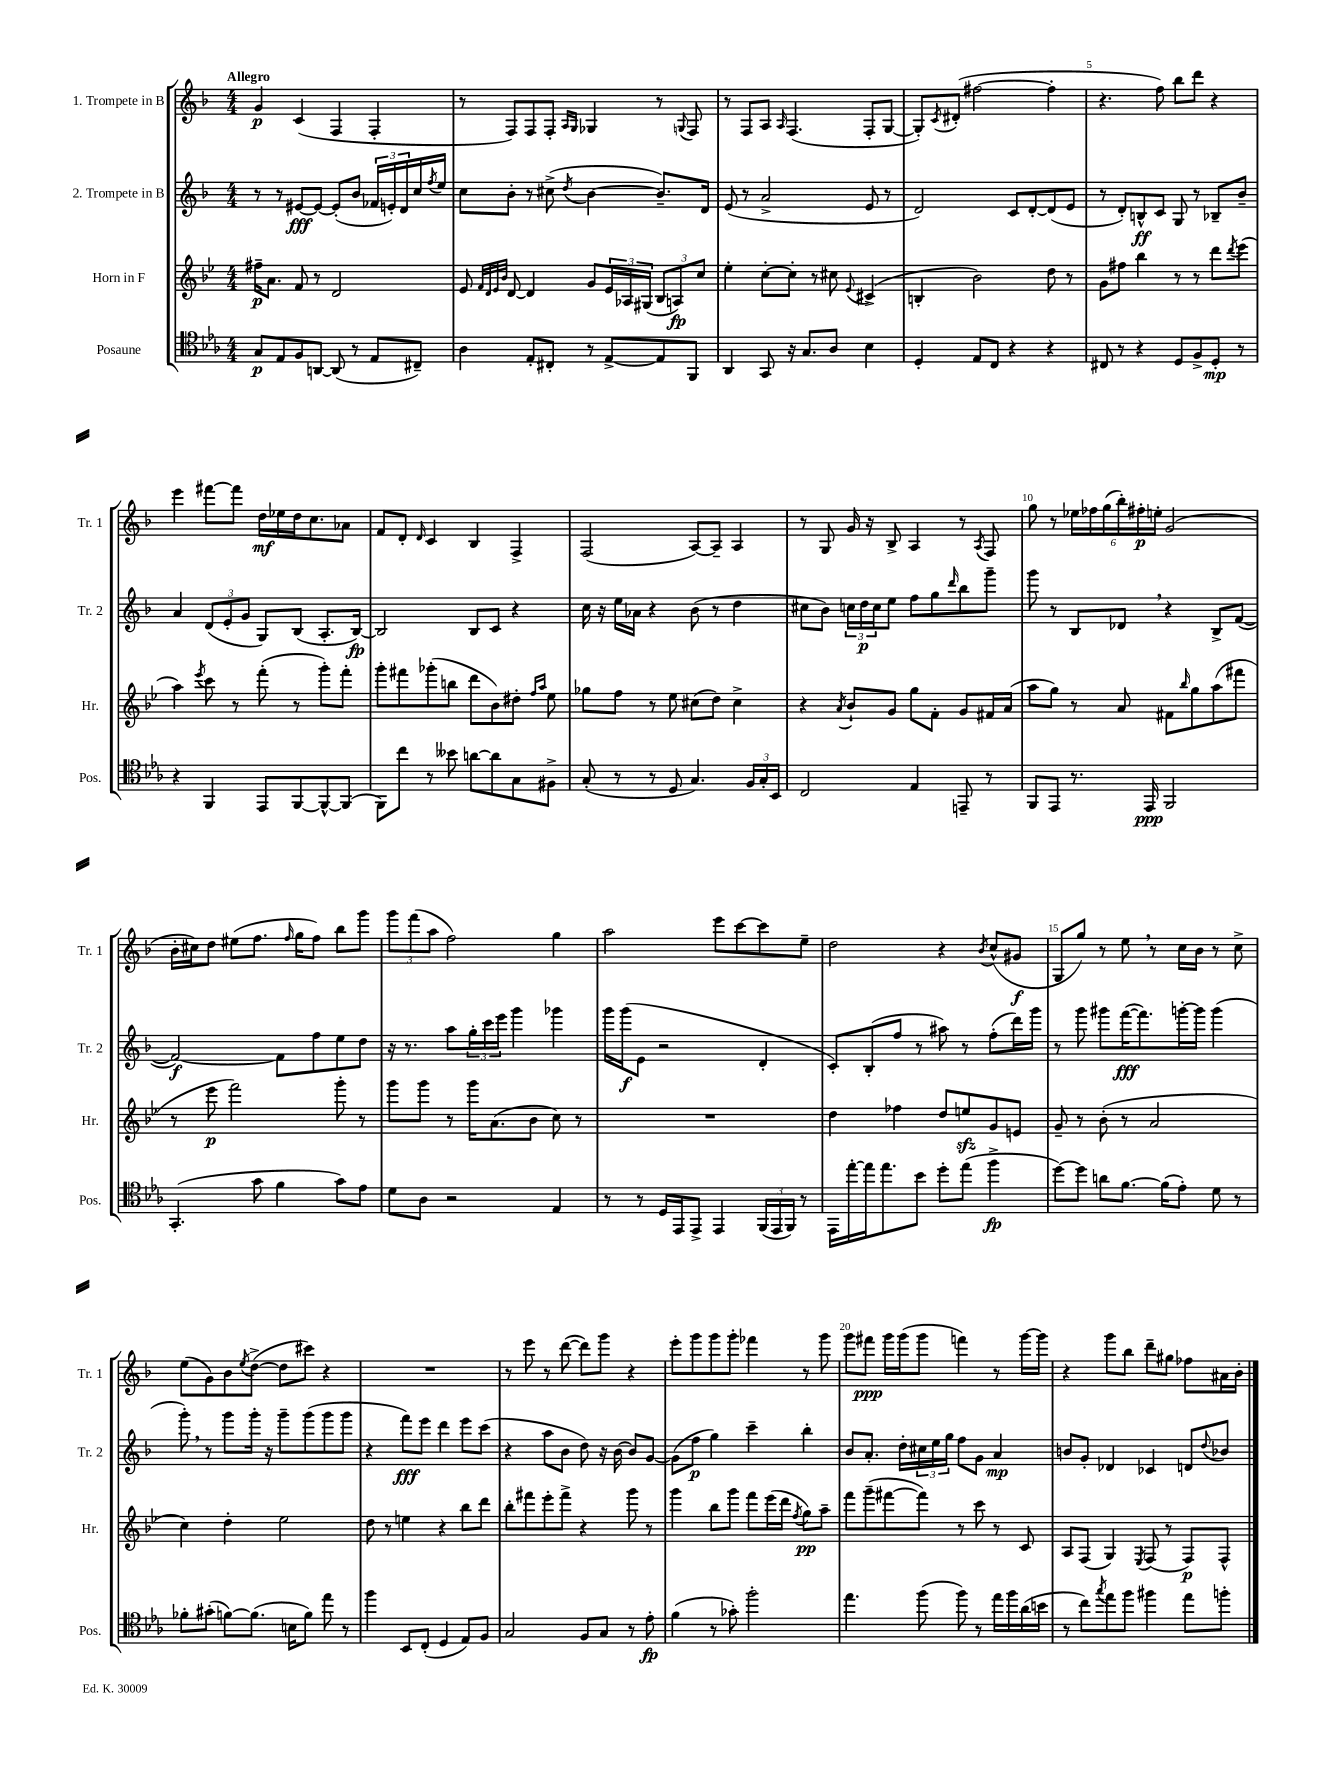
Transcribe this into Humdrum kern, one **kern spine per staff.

**kern	**dynam	**kern	**dynam	**kern	**dynam	**kern	**dynam
*part4	*part4	*part3	*part3	*part2	*part2	*part1	*part1
*staff4	*staff4	*staff3	*staff3	*staff2	*staff2	*staff1	*staff1
*I"Posaune	*	*I"Horn in F	*	*I"2. Trompete in B	*	*I"1. Trompete in B	*
*I'Pos.	*	*I'Hr.	*	*I'Tr. 2	*	*I'Tr. 1	*
*clefC4	*	*clefG2	*	*clefG2	*	*clefG2	*
*k[b-e-a-]	*	*k[b-e-]	*	*k[b-]	*	*k[b-]	*
*M4/4	*	*M4/4	*	*M4/4	*	*M4/4	*
=1	=1	=1	=1	=1	=1	=1	=1
!	!	!	!	!	!	!LO:TX:a:B:t=Allegro	!
8G/L	p	16ff#X~\KL	p	8r	.	4g/	p
.	.	8.a\J	.	.	.	.	.
8E-/	.	.	.	8r	.	.	.
8F/	.	8f/	.	[8e#X/L	fff	(4c/	.
[8AAn/J	.	8r	.	8e#/J_	.	.	.
(8AA/]	.	2d/	.	(8e#'/L]	.	4F/	.
8r	.	.	.	8b-/J	.	.	.
8E-/L	.	.	.	24f-X/LL	.	4F'/	.
.	.	.	.	24en'/)	.	.	.
.	.	.	.	24d/	.	.	.
8C#X~/J)	.	.	.	16cc/	.	.	.
.	.	.	.	8qff/	.	.	.
.	.	.	.	16ee/JJ	.	.	.
=2	=2	=2	=2	=2	=2	=2	=2
4A-\	.	8e-/	.	8cc\L	.	8r	.
.	.	32qqf/LLL	.	.	.	.	.
.	.	32qqd/	.	.	.	.	.
.	.	32qqe-/	.	.	.	.	.
.	.	32qqb-/JJJ	.	.	.	.	.
.	.	[8d/	.	8b-'\J	.	8F/L)	.
8E-'/L	.	4d/]	.	8r	.	8F/	.
8C#X'/J	.	.	.	(8cc#X^\	.	8F'/J	.
.	.	.	.	.	.	16qqA/LL	.
.	.	.	.	8qdd/	.	16qqG/JJ	.
8r	.	8g/L	.	[4b-\	.	4G-X/	.
[8E-^/L	.	24e-/L	.	.	.	.	.
.	.	24A-X/	.	.	.	.	.
.	.	(24G#X/JJ	.	.	.	.	.
8E-/]	.	12B-/L	.	8.b-~/L])	.	8r	.
.	.	12An/)	fp	.	.	.	.
.	.	.	.	.	.	8qqGn/	.
8FF/J	.	.	.	.	.	8F/	.
.	.	12cc/J	.	.	.	.	.
.	.	.	.	16d/Jk	.	.	.
=3	=3	=3	=3	=3	=3	=3	=3
4AA-/	.	4ee-'\	.	(8e/	.	8r	.
.	.	.	.	8r	.	8F/L	.
8GG/	.	[8cc'\L	.	2a^/	.	8A/J	.
.	.	.	.	.	.	16qqA/	.
16r	.	8cc'\J]	.	.	.	(4.F/	.
8.G/L	.	.	.	.	.	.	.
.	.	8r	.	.	.	.	.
8A-/J	.	8cc#X\	.	.	.	.	.
.	.	8qqe-/	.	.	.	.	.
4B-\	.	(4c#X^/	.	8e/	.	8F'/L	.
.	.	.	.	8r	.	[8G/J	.
=4	=4	=4	=4	=4	=4	=4	=4
4D'/	.	4Bn'/	.	2d/)	.	8G'/L])	.
.	.	.	.	.	.	8qc/	.
.	.	.	.	.	.	(8d#X'/J	.
8E-/L	.	2b-\)	.	.	.	[2ff#X\	.
8C/J	.	.	.	.	.	.	.
4r	.	.	.	8c/L	.	.	.
.	.	.	.	[8d'/	.	.	.
4r	.	8dd\	.	(8d/]	.	4ff#'\]	.
.	.	8r	.	8e/J	.	.	.
=5	=5	=5	=5	=5	=5	=5	=5
8C#X/	.	8g\L	.	8r	.	4.r	.
8r	.	8ff#X\J	.	8d'/L)	.	.	.
4r	.	4bb-\	.	8Bn^^/	ff	.	.
.	.	.	.	8c/J	.	8ff\)	.
8D/L	.	8r	.	8G/	.	8bb-\L	.
8F^/	.	8r	.	8r	.	8ddd\J	.
8D'/J	mp	8ddd\L	.	8B-X~/L	.	4r	.
.	.	8qddd/	.	.	.	.	.
8r	.	(8eee-\J	.	8b-~/J	.	.	.
!!LO:LB:g=z
=6	=6	=6	=6	=6	=6	=6	=6
4r	.	4aa\)	.	4a/	.	4eee\	.
.	.	8qeee-/	.	.	.	.	.
4FF/	.	8ccc\	.	(12d/L	.	[8fff#X\L	.
.	.	.	.	12e'/	.	.	.
.	.	8r	.	.	.	8fff#\J]	.
.	.	.	.	12g/J	.	.	.
8EE-/L	.	(8fff'\	.	8G/L)	.	16dd\LL	mf
.	.	.	.	.	.	16ee-X\	.
[8FF/	.	8r	.	(8B-/J	.	16dd\J	.
.	.	.	.	.	.	8.cc\	.
8FF^^/_	.	8ggg'\L)	.	8.A'/L	.	.	.
(8FF/J]	.	8fff'\J	.	.	.	8a-X\J	.
.	.	.	.	[16B-/Jk)	fp	.	.
=7	=7	=7	=7	=7	=7	=7	=7
8FF\L)	.	8ggg'\L	.	2B-/]	.	8f/L	.
8cc\J	.	8fff#X\	.	.	.	8d'/J	.
.	.	.	.	.	.	16qqd/	.
8r	.	(8ggg-X'\	.	.	.	4c/	.
8b--X\	.	8bbn\J	.	.	.	.	.
[8an\L	.	8ddd\L	.	8B-/L	.	4B-/	.
8a\]	.	8b-\)	.	8c/J	.	.	.
8G\	.	8dd#X'\J	.	4r	.	4F^/	.
.	.	16qqff/LL	.	.	.	.	.
.	.	16qqaa/JJ	.	.	.	.	.
8F#X^\J	.	8ee-\	.	.	.	.	.
=8	=8	=8	=8	=8	=8	=8	=8
(8G'/	.	8gg-X\L	.	16cc\	.	(2F/	.
.	.	.	.	16r	.	.	.
8r	.	8ff\J	.	16ee\LL	.	.	.
.	.	.	.	16a-X\JJ	.	.	.
8r	.	8r	.	4r	.	.	.
8D/	.	8ee-\	.	.	.	.	.
4.G/)	.	(8cc#X\L	.	(8b-\	.	[8A/L)	.
.	.	8dd\J)	.	8r	.	8A~/J]	.
.	.	4cc#^\	.	4dd\	.	4A/	.
24F/LL	.	.	.	.	.	.	.
24G'/	.	.	.	.	.	.	.
24BB-/JJ	.	.	.	.	.	.	.
=9	=9	=9	=9	=9	=9	=9	=9
2C/	.	4r	.	8cc#X\L	.	8r	.
.	.	.	.	8b-\J)	.	8G/	.
.	.	8qa/	.	.	.	.	.
.	.	8b-`/L	.	24ccn\LL	.	16g/	.
.	.	.	.	24dd\	p	.	.
.	.	.	.	.	.	16r	.
.	.	.	.	24cc\J	.	.	.
.	.	8g/J	.	8ee\J	.	8B-^/	.
4E-/	.	8gg\L	.	8ff\L	.	4A/	.
.	.	8f'\J	.	8gg\	.	.	.
.	.	.	.	16qqddd/	.	.	.
8EEn~/	.	8g/L	.	8bb-\	.	8r	.
.	.	.	.	.	.	8qA/	.
8r	.	16f#X/L	.	8ggg~\J	.	8F/	.
.	.	(16a/JJ	.	.	.	.	.
=10	=10	=10	=10	=10	=10	=10	=10
8FF/L	.	8aa\L	.	8ggg\	.	8gg\	.
8EE-/J	.	8gg\J)	.	8r	.	8r	.
8.r	.	8r	.	8B-/L	.	24ee-X\LL	.
.	.	.	.	.	.	24ff-X\	.
.	.	.	.	.	.	(24gg\	.
.	.	8a/	.	8d-X,/J	.	24bb-'\)	.
.	.	.	.	.	.	24ff#X'\	p
16EE-/	ppp	.	.	.	.	.	.
.	.	.	.	.	.	24een'\JJ	.
2FF/	.	8f#X\L	.	4r	.	(2g/	.
.	.	16qqbb-/	.	.	.	.	.
.	.	8gg\	.	.	.	.	.
.	.	(8aa\	.	8B-^/L	.	.	.
.	.	8fff#X\J	.	([8f/J	.	.	.
!!LO:LB:g=z
=11	=11	=11	=11	=11	=11	=11	=11
(4.GG'/	.	8r	.	2f/_)	f	16b-'\LL	.
.	.	.	.	.	.	16cc#X\J)	.
.	.	8eee-\	p	.	.	8dd\J	.
.	.	2fff\)	.	.	.	(8ee#X\L	.
8g\	.	.	.	.	.	8.ff\J	.
4f\	.	.	.	8f\L]	.	.	.
.	.	.	.	.	.	16qqff/	.
.	.	.	.	.	.	16gg\KL	.
.	.	.	.	8ff\	.	8ff\J)	.
8g\L)	.	8ggg'\	.	8ee\	.	8bb-\L	.
8e-\J	.	8r	.	8dd\J	.	8ggg\J	.
=12	=12	=12	=12	=12	=12	=12	=12
8d\L	.	8ggg\L	.	16r	.	12ggg\L	.
.	.	.	.	8.r	.	.	.
.	.	.	.	.	.	(12fff\	.
8A-\J	.	8ggg\J	.	.	.	.	.
.	.	.	.	.	.	12aa\J	.
2r	.	8r	.	8aa\L	.	2ff\)	.
.	.	16ggg\KL	.	24gg'\L	.	.	.
.	.	.	.	24ccc\	.	.	.
.	.	(8.a\	.	.	.	.	.
.	.	.	.	24eee\JJ	.	.	.
.	.	.	.	4ggg\	.	.	.
.	.	8b-\J	.	.	.	.	.
4E-/	.	8cc\)	.	4ggg-X\	.	4gg\	.
.	.	8r	.	.	.	.	.
=13	=13	=13	=13	=13	=13	=13	=13
8r	.	1r	.	16ggg\LL	.	2aa\	.
.	.	.	.	(16ggg\J	f	.	.
8r	.	.	.	8e\J	.	.	.
16D/LL	.	.	.	2r	.	.	.
16EE-/J	.	.	.	.	.	.	.
8EE-^/J	.	.	.	.	.	.	.
4EE-/	.	.	.	.	.	8eee\L	.
.	.	.	.	.	.	[8ccc\	.
(24FF/LL	.	.	.	4d'/	.	8ccc\]	.
24EE-/	.	.	.	.	.	.	.
24FF/JJ)	.	.	.	.	.	.	.
8r	.	.	.	.	.	8ee~\J	.
=14	=14	=14	=14	=14	=14	=14	=14
16EE-\LL	.	4dd\	.	8c'/L)	.	2dd\	.
[16ee-'\	.	.	.	.	.	.	.
16ee-\J]	.	.	.	(8B-'/	.	.	.
8.ee-\	.	.	.	.	.	.	.
.	.	4ff-X\	.	8ff/J	.	.	.
8b-\J	.	.	.	8r	.	.	.
8dd'\L	.	8dd/L	.	8aa#X\)	.	4r	.
(8ee-\J	.	8eenzz/	.	8r	.	.	.
.	.	.	.	.	.	8qb-/	.
4ff^\	fp	8g/	.	(8ff'\L	.	(8cc^^/L	.
.	.	8en/J	.	16ddd\L)	.	8g#X/J	f
.	.	.	.	16ggg\JJ	.	.	.
=15	=15	=15	=15	=15	=15	=15	=15
[8dd\L)	.	8g~/	.	8r	.	8G/L	.
8dd\J]	.	8r	.	8ggg\	.	8gg/J)	.
8an\L	.	(8b-'\	.	8ggg#X\L	.	8r	.
[8.f\J	.	8r	.	([16fff\K	fff	8ee,\	.
.	.	.	.	8.fff\])	.	.	.
.	.	2a/	.	.	.	8r	.
(16f\KL]	.	.	.	.	.	.	.
8e-'\J)	.	.	.	[16gggn'\L	.	16cc\LL	.
.	.	.	.	16ggg\JJ]	.	16b-\JJ	.
8d\	.	.	.	(4ggg\	.	8r	.
8r	.	.	.	.	.	8cc^\	.
!!LO:LB:g=z
=16	=16	=16	=16	=16	=16	=16	=16
8f-X'\L	.	4cc\)	.	8ggg',\)	.	(8ee\L	.
(8g#X'\J	.	.	.	8r	.	8g\)	.
[8fn\L)	.	4dd'\	.	8ggg\L	.	8b-\	.
.	.	.	.	.	.	8qee/	.
(8.f\J]	.	.	.	16ggg'\Jk	.	([8dd^\J	.
.	.	.	.	16r	.	.	.
.	.	2ee-\	.	8ggg~\L	.	8dd\L]	.
16Bn\KL	.	.	.	.	.	.	.
8f\J)	.	.	.	(8ggg\	.	8ccc#X\J)	.
8ee-\	.	.	.	8ggg\	.	4r	.
8r	.	.	.	8ggg\J	.	.	.
=17	=17	=17	=17	=17	=17	=17	=17
4ff\	.	8dd\	.	4r	.	1r	.
.	.	8r	.	.	.	.	.
8BB-/L	.	4een\	.	8fff\L)	fff	.	.
(8C'/J	.	.	.	8eee\J	.	.	.
4D/	.	4r	.	4ddd\	.	.	.
8E-/L)	.	8bb-\L	.	8eee\L	.	.	.
8F/J	.	8ddd\J	.	(8ccc\J	.	.	.
=18	=18	=18	=18	=18	=18	=18	=18
2G/	.	8bb-'\L	.	4r	.	8r	.
.	.	8fff#X\	.	.	.	8eee\	.
.	.	8eee-'\	.	8aa\L	.	8r	.
.	.	8fff#^\J	.	8b-\J	.	([8ddd\	.
8F/L	.	4r	.	8dd\)	.	8ddd\L])	.
8G/J	.	.	.	16r	.	8ggg\J	.
.	.	.	.	[16b-\	.	.	.
8r	.	8ggg\	.	8b-/L]	.	4r	.
8e-'\	fp	8r	.	[8g/J	.	.	.
=19	=19	=19	=19	=19	=19	=19	=19
(4f\	.	4ggg\	.	(8g\L]	.	8eee'\L	.
.	.	.	.	8ff\J	p	8ggg\	.
8r	.	8bb-\L	.	4gg\)	.	8ggg\	.
8g-X'\)	.	8ggg\J	.	.	.	8ggg'\J	.
2ff'\	.	8fff\L	.	4ccc~\	.	4fff-X\	.
.	.	(16eee-\L	.	.	.	.	.
.	.	16ddd\JJ	.	.	.	.	.
.	.	8qff/	.	.	.	.	.
.	.	8gg\L)	pp	4bb-'\	.	8r	.
.	.	8aa~\J	.	.	.	8ggg\	.
=20	=20	=20	=20	=20	=20	=20	=20
4.ee-\	.	8fff\L	.	8b-/L	.	8ggg\L	.
.	.	(8ggg~\	.	8.a'/J	.	8fff#X\J	ppp
.	.	[8fff#X\	.	.	.	16ggg\LL	.
.	.	.	.	16dd'\LL	.	(16ggg\J	.
(8ff\	.	8fff#\J])	.	24cc#X\	.	8ggg\J	.
.	.	.	.	24ee\	.	.	.
.	.	.	.	24gg\JJ	.	.	.
8ff\)	.	8r	.	8ff\L	.	4fffn\)	.
8r	.	8ccc\	.	8g\J	.	.	.
16ee-\LL	.	8r	.	4a/	mp	8r	.
16ff\	.	.	.	.	.	.	.
(16a-\	.	8c/	.	.	.	[16ggg\LL	.
16bn\JJ	.	.	.	.	.	16ggg\JJ]	.
=21	=21	=21	=21	=21	=21	=21	=21
8r	.	8A/L	.	8bn/L	.	4r	.
8cc\L)	.	(8F/J	.	8g'/J	.	.	.
8qgg/	.	.	.	.	.	.	.
8ee-\	.	4G/)	.	4d-X/	.	8ggg\L	.
8ff\J	.	.	.	.	.	8bb-\J	.
.	.	8qE-/	.	.	.	.	.
4ff#X\	.	(8F/	.	4c-X/	.	8ddd~\L	.
.	.	8r	.	.	.	8gg#X\J	.
8ee-\L	.	8F/L)	p	8dn/L	.	8ff-X\L	.
.	.	.	.	8qqdd/	.	.	.
8ffn'\J	.	8F^^/J	.	8b-X/J	.	16a#X\L	.
.	.	.	.	.	.	16b-'\JJ	.
==	==	==	==	==	==	==	==
*-	*-	*-	*-	*-	*-	*-	*-
